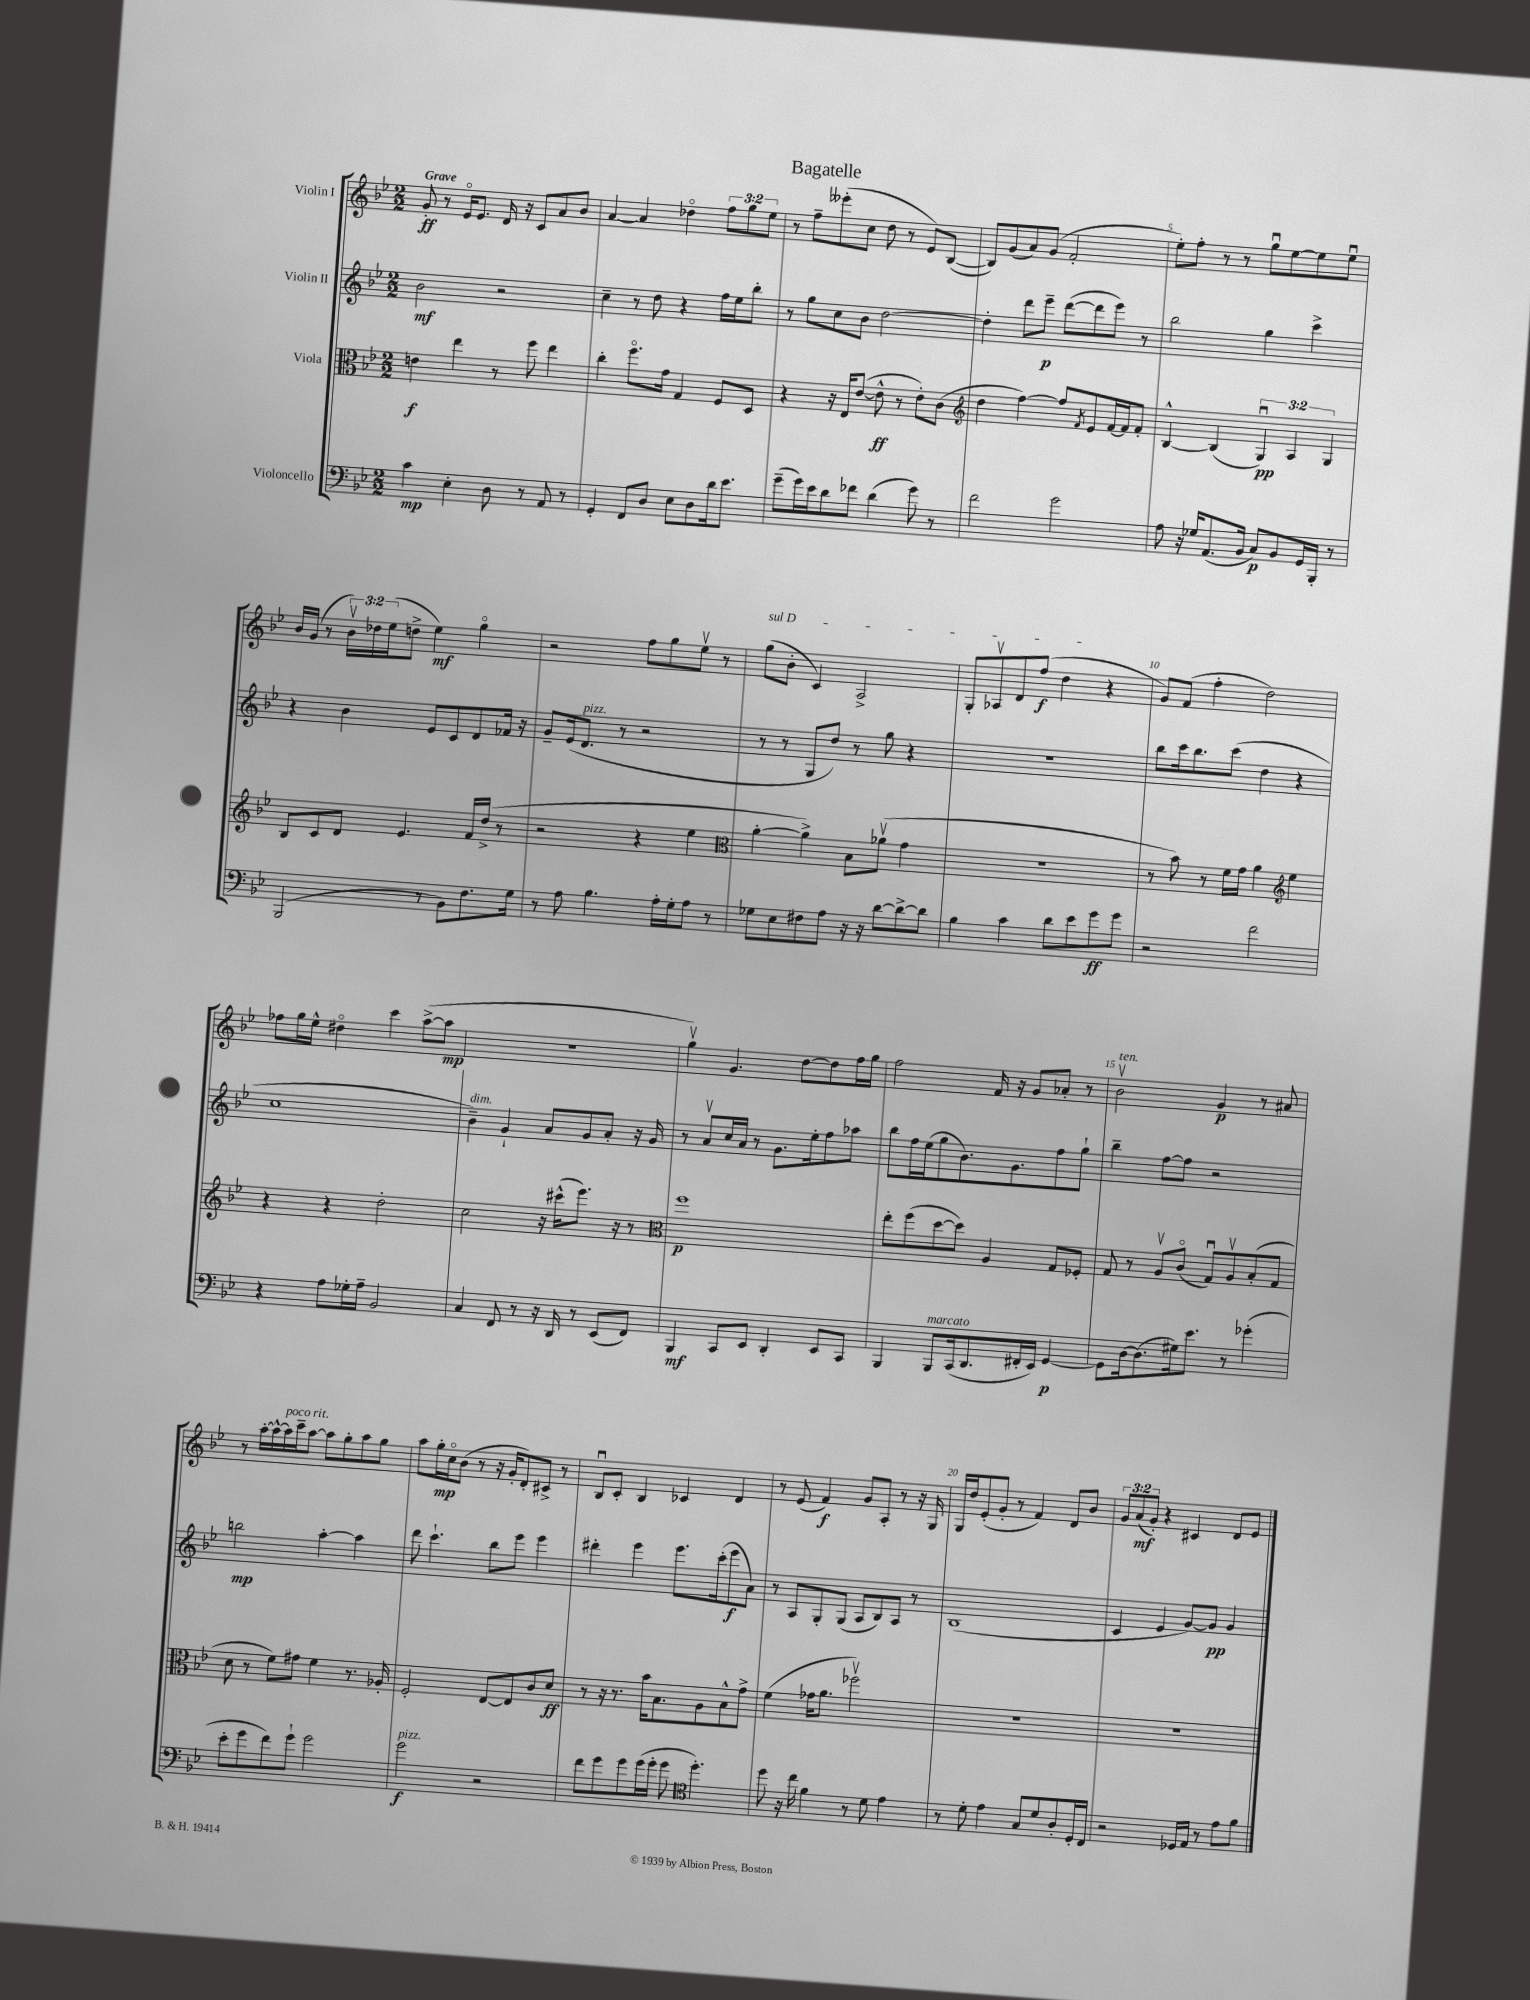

**kern	**kern	**kern	**kern
*staff4	*staff3	*staff2	*staff1
*clefF4	*clefC3	*clefG2	*clefG2
*k[b-e-]	*k[b-e-]	*k[b-e-]	*k[b-e-]
*M2/2	*M2/2	*M2/2	*M2/2
4c	4e	2b-	8g'
.	.	.	8r
4E-'	4ee-	.	16e-o
.	.	.	8.e-
8D	8r	2r	16d
.	.	.	16r
8r	8ff	.	8c
8AA	4ee-	.	8a
8r	.	.	8b-
=	=	=	=
4GG'	4cc'	4cc~	[4a
8FF	8.ffo	8r	4a]
8D	.	8dd	.
.	16g	.	.
8E-	4G	4r	4dd-o
8D	.	.	.
16d	8F	16ff	12ff
8.e-	.	16ee-	.
.	.	.	12gg
.	8D	8bb-'	.
.	.	.	12ee-
=	=	=	=
(8g~	4r	8r	8r
16g)	.	8gg	8ff~
16e-	.	.	.
8d	16r	8cc	(8eee--'
.	16E-	.	.
8f-	([8e-	8b-	8cc
(4d	8e-^^]	[2dd	8dd
.	8r	.	8r
8g)	8e-')	.	8e-)
8r	(8c	.	([8B-
=	=	=	=
*	*clefG2	*	*
2f	4dd	4dd']	8B-])
.	.	.	(8g
.	[4ff)	8ddd	8a)
.	.	8eee-~	(8g
2g	8ff]	([8ddd	2f'
.	8qf	.	.
.	8e-	8ddd]	.
.	[16f	8eee-)	.
.	16f]	.	.
.	8f'	8r	.
=	=	=	=
8A	[4B-^^	2bb-	8ee-')
16r	.	.	8ff'
16G-	.	.	.
(8.AA	(4B-]	.	8r
.	.	.	8r
16BB-	.	.	.
8C)	6Gu)	4gg	8ggu
8BB-	.	.	[8ee-
.	6A	.	.
16GG	.	4ccc^	8ee-]
16BBB-'	.	.	.
.	6G	.	.
8r	.	.	8ee-u
=	=	=	=
(2BBB-	8B-	4r	16b-
.	.	.	(16g
.	8c	.	8r
.	8d	4b-	24b-v)
.	.	.	24dd-
.	.	.	(24ee-
.	4.e-	.	8dd^
8r	.	8e-	4ee-)
8BB-)	.	8c	.
8.F	16f	8d	4ggo
.	(16dd^	.	.
.	8r	16f-	.
16G	.	16r	.
=	=	=	=
8r	2r	8g~	2r
8A	.	(16e-	.
.	.	8.d	.
4.B-	.	.	.
.	.	8r	.
.	4r	2r	8ff
16A'	.	.	8gg
16G'	.	.	.
8A	4ee-	.	8ee-v
8r	.	.	8r
=	=	=	=
*	*clefC3	*	*
8G-	[4a'	8r	(8gg
8E-	.	8r	8b-'
8F#	4a^])	8G	4c)
8A	.	8dd)	.
16r	8B-	8r	2A^
16r	.	.	.
[8d	(8a-v	8gg	.
8d^_	4g	4r	.
8d]	.	.	.
=	=	=	=
4B-	1r	1r	8G'
.	.	.	8A-v
4c	.	.	8d
.	.	.	(8ff
8d	.	.	4dd
8e-	.	.	.
8g	.	.	4r
8g	.	.	.
=	=	=	=
2r	8r	8bb-	8g)
.	8b-)	16ccc	(8f
.	.	8.bb-	.
.	8r	.	4ff'
.	16f	(8ccc	.
.	16g	.	.
2f	4a	4dd	2dd)
*	*clefG2	*	*
.	4ee-	4r	.
=	=	=	=
4r	4r	1cc	8ff-
.	.	.	16gg
.	.	.	16ee-^^
8A	4r	.	4dd#o
16G-'	.	.	.
16A~	.	.	.
2BB-	2dd'	.	4ccc
.	.	.	([8aa^
.	.	.	8aa]
=	=	=	=
4C	2cc	4b-~)	1r
8FF	.	4g`	.
8r	.	.	.
16r	16r	8a	.
16DD	(16ccc#^^	.	.
8r	8.eee-)	8g	.
(8EE-	.	8a'	.
.	16r	.	.
8FF)	8r	16r	.
.	.	16g	.
=	=	=	=
*	*clefC3	*	*
4BBB-	1ff	8r	4ggv)
.	.	8av	.
8CC	.	16cc	4.g
.	.	16a	.
8EE-	.	8r	.
4DD'	.	8.g	.
.	.	.	[8dd
.	.	16ee-'	.
8EE-	.	8ff	8dd]
8CC	.	8aa-	16ff
.	.	.	16gg
=	=	=	=
4BBB-	8ee-'	8bb-	2ff
.	(8ff	16ff	.
.	.	(16ee-	.
8BBB-	[8dd	8gg	.
(16CC	8dd])	8.b-)	.
8.DD	.	.	.
.	4A	.	16f
.	.	8.g	16r
16FF#'	.	.	8g
16EE-)	.	.	.
[4GG	8G	8ff	8a-'
.	8F-'	8gg`	8r
=	=	=	=
8GG]	8G	4bb-~	2b-v
[16D	8r	.	.
(8.D]	.	.	.
.	8Av	[8ff	.
16G#)	(8co	8ff]	.
8.e-	.	.	.
.	8Gu)	2r	4g
8r	8Av	.	.
(4g-'	(8B-'	.	8r
.	8G	.	8a#
=	=	=	=
8e-'	8d	2bb	8r
8g	8r	.	[16aa'
.	.	.	16aa^^_
8f)	8f)	.	16aa]
.	.	.	16ccc~
8g`	8g#	.	[8aa
2g	4f	[4aa'	8aa]
.	.	.	8gg'
.	8.r	4aa]	8aa
.	.	.	8gg
.	16A-'	.	.
=	=	=	=
2g	2F'	8ddd	8aa
.	.	4.ccc`	16gg'
.	.	.	16cco
.	.	.	(8b-
.	.	.	8r
2r	[8E-	8bb-	16r
.	.	.	16g'
.	8E-]	8eee-	8d')
.	8c	4eee-	8c#^
.	8d	.	8r
=	=	=	=
8f	8r	4ddd#'	8B-u
8g	16r	.	8c'
.	8.r	.	.
8g	.	4eee-	4B-
(16g	16b-	.	.
16g'	8.B-	.	.
8g	.	8.eee-	4c-
*clefC4	*	*	*
4.dd')	8A	.	.
.	.	(16ccc'	.
.	8B-^^	8eee-	4d
.	8g^	8a)	.
=	=	=	=
8dd	(4f	8r	8r
16r	.	8A	(8e-
16cc	.	.	.
4f	16g-	8G'	4f)
.	8.a	.	.
.	.	(8G	.
8r	2ff-v)	8A	8g
8d	.	8B-)	8A'
4e-	.	8A	8r
.	.	8r	16r
.	.	.	16G
=	=	=	=
8r	1r	(1B-	16G
.	.	.	16dd
8d'	.	.	(8e-'
4e-	.	.	8g'
.	.	.	8r
8G	.	.	4f)
8d	.	.	.
8A'	.	.	8d
16D'	.	.	8b-
16C	.	.	.
=	=	=	=
2r	1r	4c	12g
.	.	.	(12a
.	.	.	12g')
.	.	4e-	4r
16D-	.	[8g)	4c#
16E-	.	.	.
8r	.	8g]	.
8e-	.	4g	8d
8f	.	.	8e-
==	==	==	==
*-	*-	*-	*-
